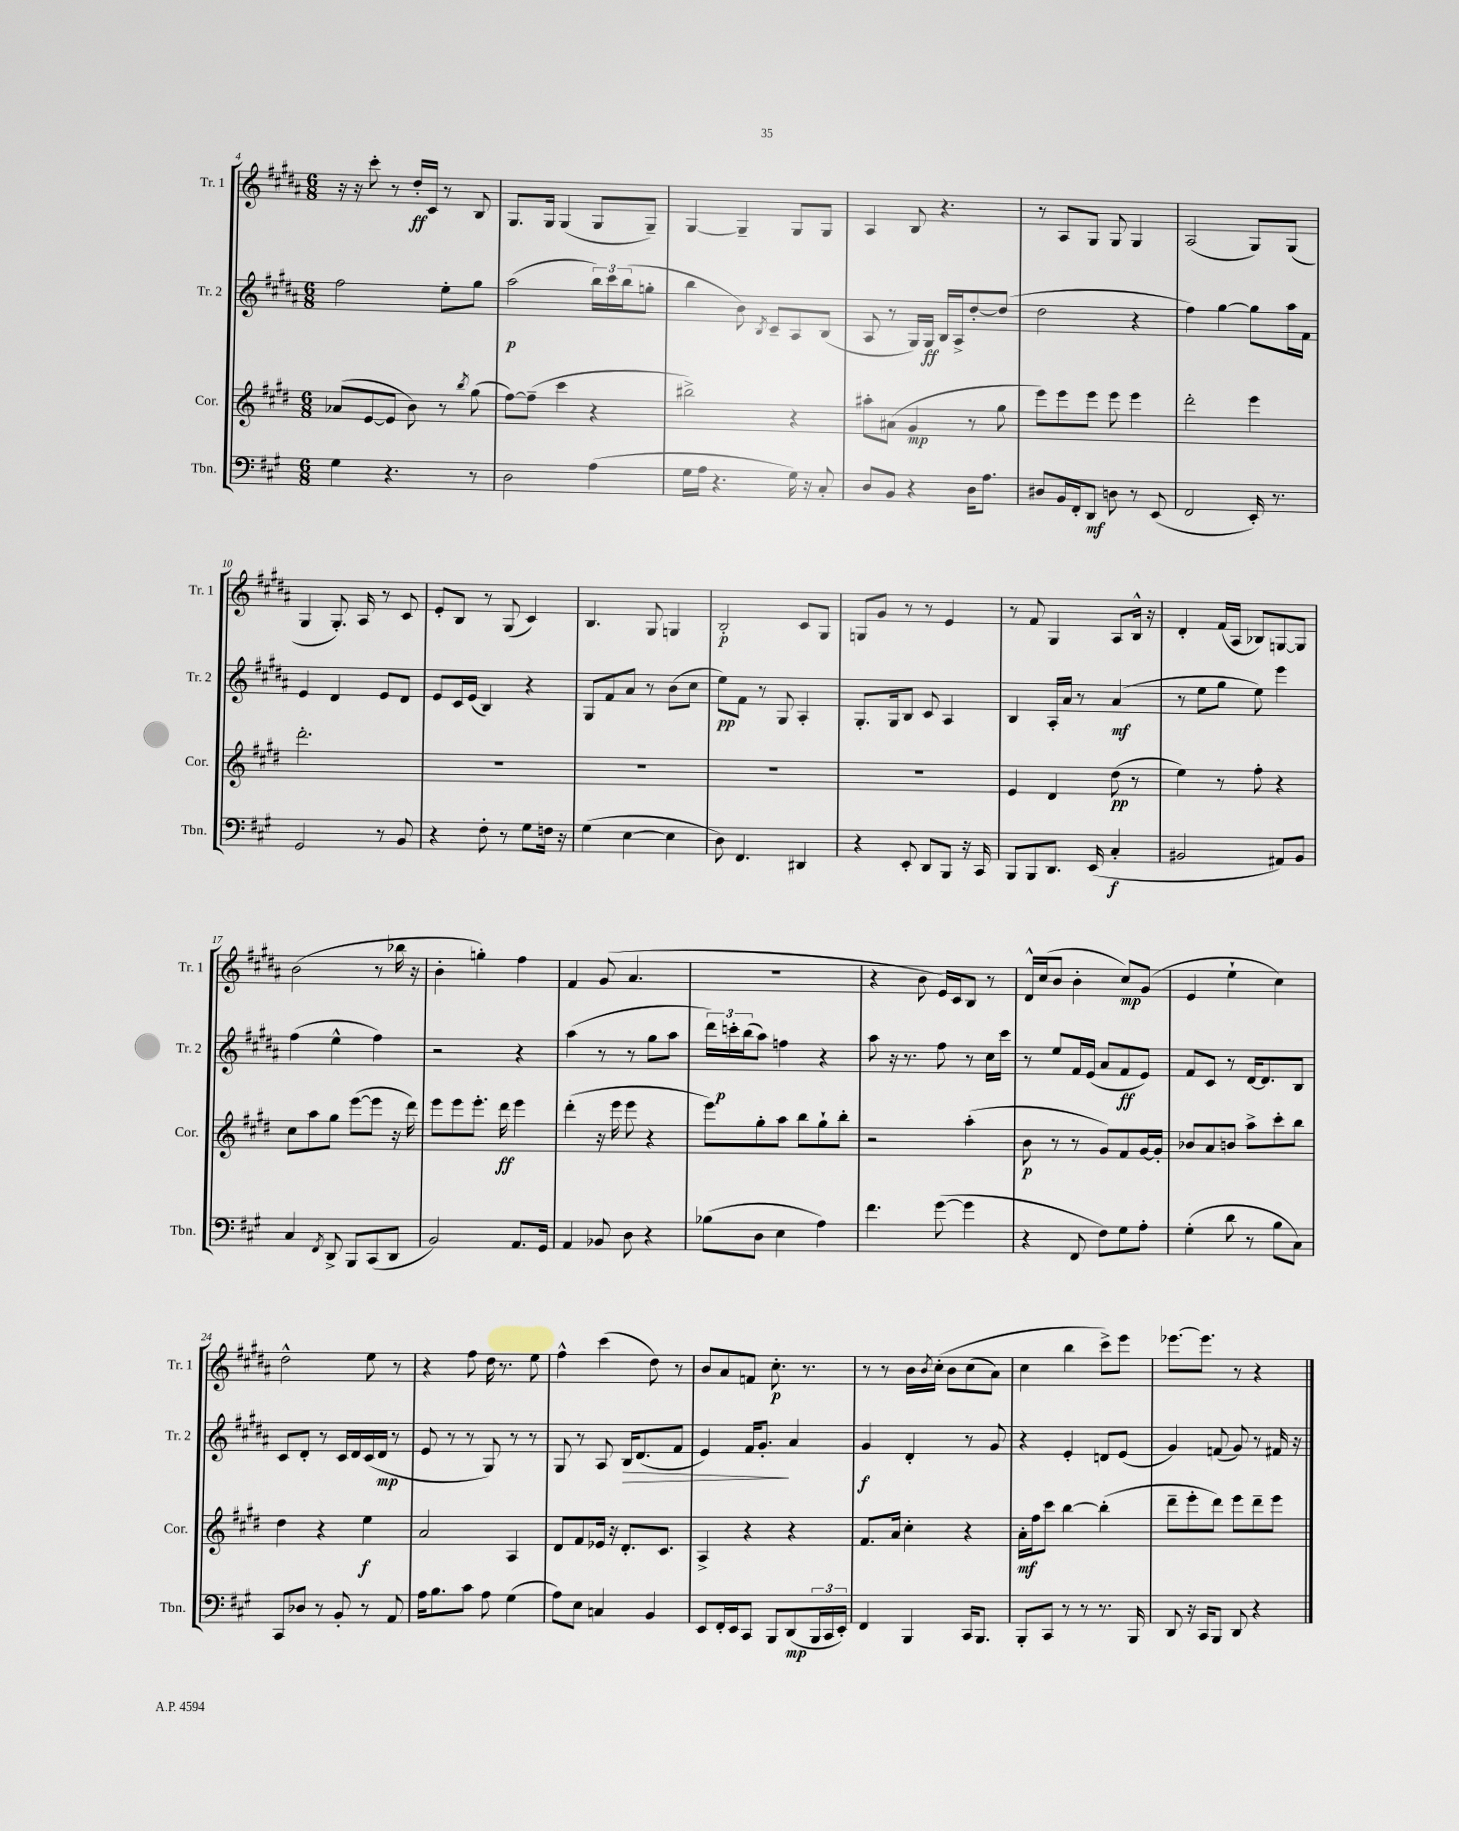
<<
\new StaffGroup <<
\new Staff = "s0" \with { instrumentName = "Tr. 1" shortInstrumentName = "Tr. 1" } {
    \clef treble \key b \major \numericTimeSignature \time 6/8
    r16 r16 cis'''8-. r8 dis''16-.\ff cis'16 r8 b8 |
    gis8. gis16 gis4( gis8 gis8--) |
    gis4~ gis4-- gis8 gis8 |
    ais4 b8 r4. |
    r8 ais8 gis8 gis8 gis4 |
    ais2( gis8) gis8( |
    gis4 gis8.-.) ais16 r8 cis'8 |
    e'8-. b8 r8 gis8( cis'4) |
    b4. gis8 g4 |
    b2-.\p cis'8 gis8 |
    g8 gis'8 r8 r8 e'4 |
    r8 fis'8 gis4 ais8 b16-^ r16 |
    dis'4-. fis'16( ais16 bes8) g8~ g8 |
    b'2( r8 bes''16 r16 |
    b'4-. g''4-.) fis''4 |
    fis'4 gis'8( ais'4. |
    R2. |
    r4 b'8 e'16) cis'16 b8 r8 |
    dis'16-^ cis''16( b'8 b'4-. cis''8\mp) gis'8( |
    e'4 e''4-! cis''4) |
    dis''2-^ e''8 r8 |
    r4 fis''8 dis''16 r8. e''8 |
    fis''4-^ cis'''4( dis''8) r8 |
    b'8 ais'8 f'8 cis''8.-.\p r8. |
    r8 r8 b'16 \acciaccatura { b'8 } cis''16-.\( b'8 cis''8( ais'8) |
    cis''4 b''4 cis'''8->\) e'''8 |
    ees'''8.~ ees'''8. r8 r4 \bar "|." |
}
\new Staff = "s1" \with { instrumentName = "Tr. 2" shortInstrumentName = "Tr. 2" } {
    \clef treble \key b \major \numericTimeSignature \time 6/8
    fis''2 e''8-. gis''8 |
    ais''2\p( \tuplet 3/2 { b''16) cis'''16 b''16( } g''8-. |
    b''4 b'8) \acciaccatura { b8 } cis'8-- ais8 b8( |
    ais8 r8 gis16) gis16\ff b16 ais16-> dis''8~-. dis''8( |
    dis''2 r4 |
    fis''4) gis''4~ gis''8 ais''16 fis'16 |
    e'4 dis'4 e'8 dis'8 |
    e'8 cis'16 e'16( b4) r4 |
    gis8 fis'8 ais'8 r8 b'8( cis''8 |
    e''8\pp) fis'8 r8 gis8 ais4-. |
    gis8.-. gis16 b8 cis'8 ais4 |
    b4 ais16-. ais'16 r8 ais'4\mf( |
    r8 e''8 gis''8 e''8) e'''4 |
    fis''4( e''4-^ fis''4) |
    r2 r4 |
    ais''4( r8 r8 gis''8 ais''8 |
    \tuplet 3/2 { dis'''16) c'''16-.\p b''16( } ais''8) f''4 r4 |
    ais''8 r16 r8. fis''8 r8 cis''16 cis'''16 |
    r8 e''8 fis'16 e'16( ais'8 fis'8\ff e'8) |
    fis'8 cis'8 r8 dis'16~ dis'8. b8 |
    cis'8 dis'8-. r8 cis'16 dis'16 cis'16( dis'16\mp r8 |
    e'8 r8 r8 gis8) r8 r8 |
    gis8 r8 ais8 b16\> dis'8.( fis'8 |
    e'4) fis'16 gis'8.-.\! ais'4 |
    gis'4\f dis'4-. r8 gis'8 |
    r4 e'4-. d'8 e'8( |
    gis'4) f'8( gis'8) r8 fis'16 r16 \bar "|." |
}
\new Staff = "s2" \with { instrumentName = "Cor." shortInstrumentName = "Cor." } {
    \clef treble \key e \major \numericTimeSignature \time 6/8
    aes'8( e'8~ e'8 b'8) r8 \acciaccatura { b''8 } gis''8( |
    fis''8~) fis''8--( cis'''4 r4 |
    bis''2->) r4 |
    ais''8-. ais'8( gis'4\mp r8 gis''8 |
    e'''8) e'''8 e'''8 e'''8 e'''4 |
    dis'''2-. e'''4 |
    dis'''2.-. |
    R2. |
    R2. |
    R2. |
    R2. |
    e'4 dis'4 dis''8\pp( r8 |
    e''4) r8 fis''8-. r4 |
    cis''8 a''8 gis''8 e'''8~( e'''8 r16 dis'''16) |
    e'''8 e'''8 e'''8.-. dis'''16\ff e'''4 |
    dis'''4-.( r16 e'''16 e'''8 r4 |
    e'''8) gis''8-. a''8 b''8 gis''8-! b''8-. |
    r2 a''4-.( |
    b'8\p r8 r8 gis'8) fis'8 gis'16~ gis'16-. |
    bes'8 a'8 b'8 a''8-> cis'''8-. b''8 |
    dis''4 r4 e''4\f |
    a'2 a4 |
    dis'8 fis'8 ees'16 r16 dis'8.-. cis'8. |
    a4-> r4 r4 |
    fis'8. a'16 cis''4-. r4 |
    a'16-.\mf fis''16 cis'''8 b''4~ b''4-.( |
    dis'''8-- e'''8-. dis'''8) e'''8 dis'''8-- e'''8 \bar "|." |
}
\new Staff = "s3" \with { instrumentName = "Tbn." shortInstrumentName = "Tbn." } {
    \clef bass \key a \major \numericTimeSignature \time 6/8
    gis4 r4. r8 |
    d2 a4( |
    gis16 a16 r4. gis16) r16 cis8-. |
    d8 b,8 r4 d16 a8. |
    dis8 b,16 fis,16-. d,8\mf d8 r8 e,8( |
    fis,2 e,16-.) r8. |
    gis,2 r8 b,8 |
    r4 fis8-. r8 gis8 f16 r16 |
    gis4( e4~ e4 |
    d8) fis,4. dis,4 |
    r4 e,8-. d,8 b,,8 r16 cis,16 |
    b,,8 b,,8 d,8. e,16( cis4-.\f |
    bis,2 ais,8) bis,8 |
    cis4 \acciaccatura { fis,8 } d,8-> b,,8 cis,8( d,8 |
    b,2) a,8. gis,16 |
    a,4 bes,8 d8 r4 |
    bes8( d8 e4 a4) |
    fis'4. gis'8~( gis'4 |
    r4 fis,8 fis8) gis8 a8-. |
    gis4-.( d'8 r8 b8 cis8) |
    cis,8 des8 r8 b,8-. r8 a,8 |
    a16 b8. cis'8 a8 gis4( |
    a8) e8 c4 b,4 |
    e,8 fis,16-. e,16 cis,8 b,,8 d,8\mp( \tuplet 3/2 { b,,16 cis,16 e,16-.) } |
    fis,4 b,,4 cis,16 b,,8. |
    b,,8-. cis,8 r8 r8 r8. b,,16 |
    d,8 r16 cis,16 b,,8 d,8 r4 \bar "|." |
}
>>
>>
\layout { \context { \Score currentBarNumber = #4 } }
